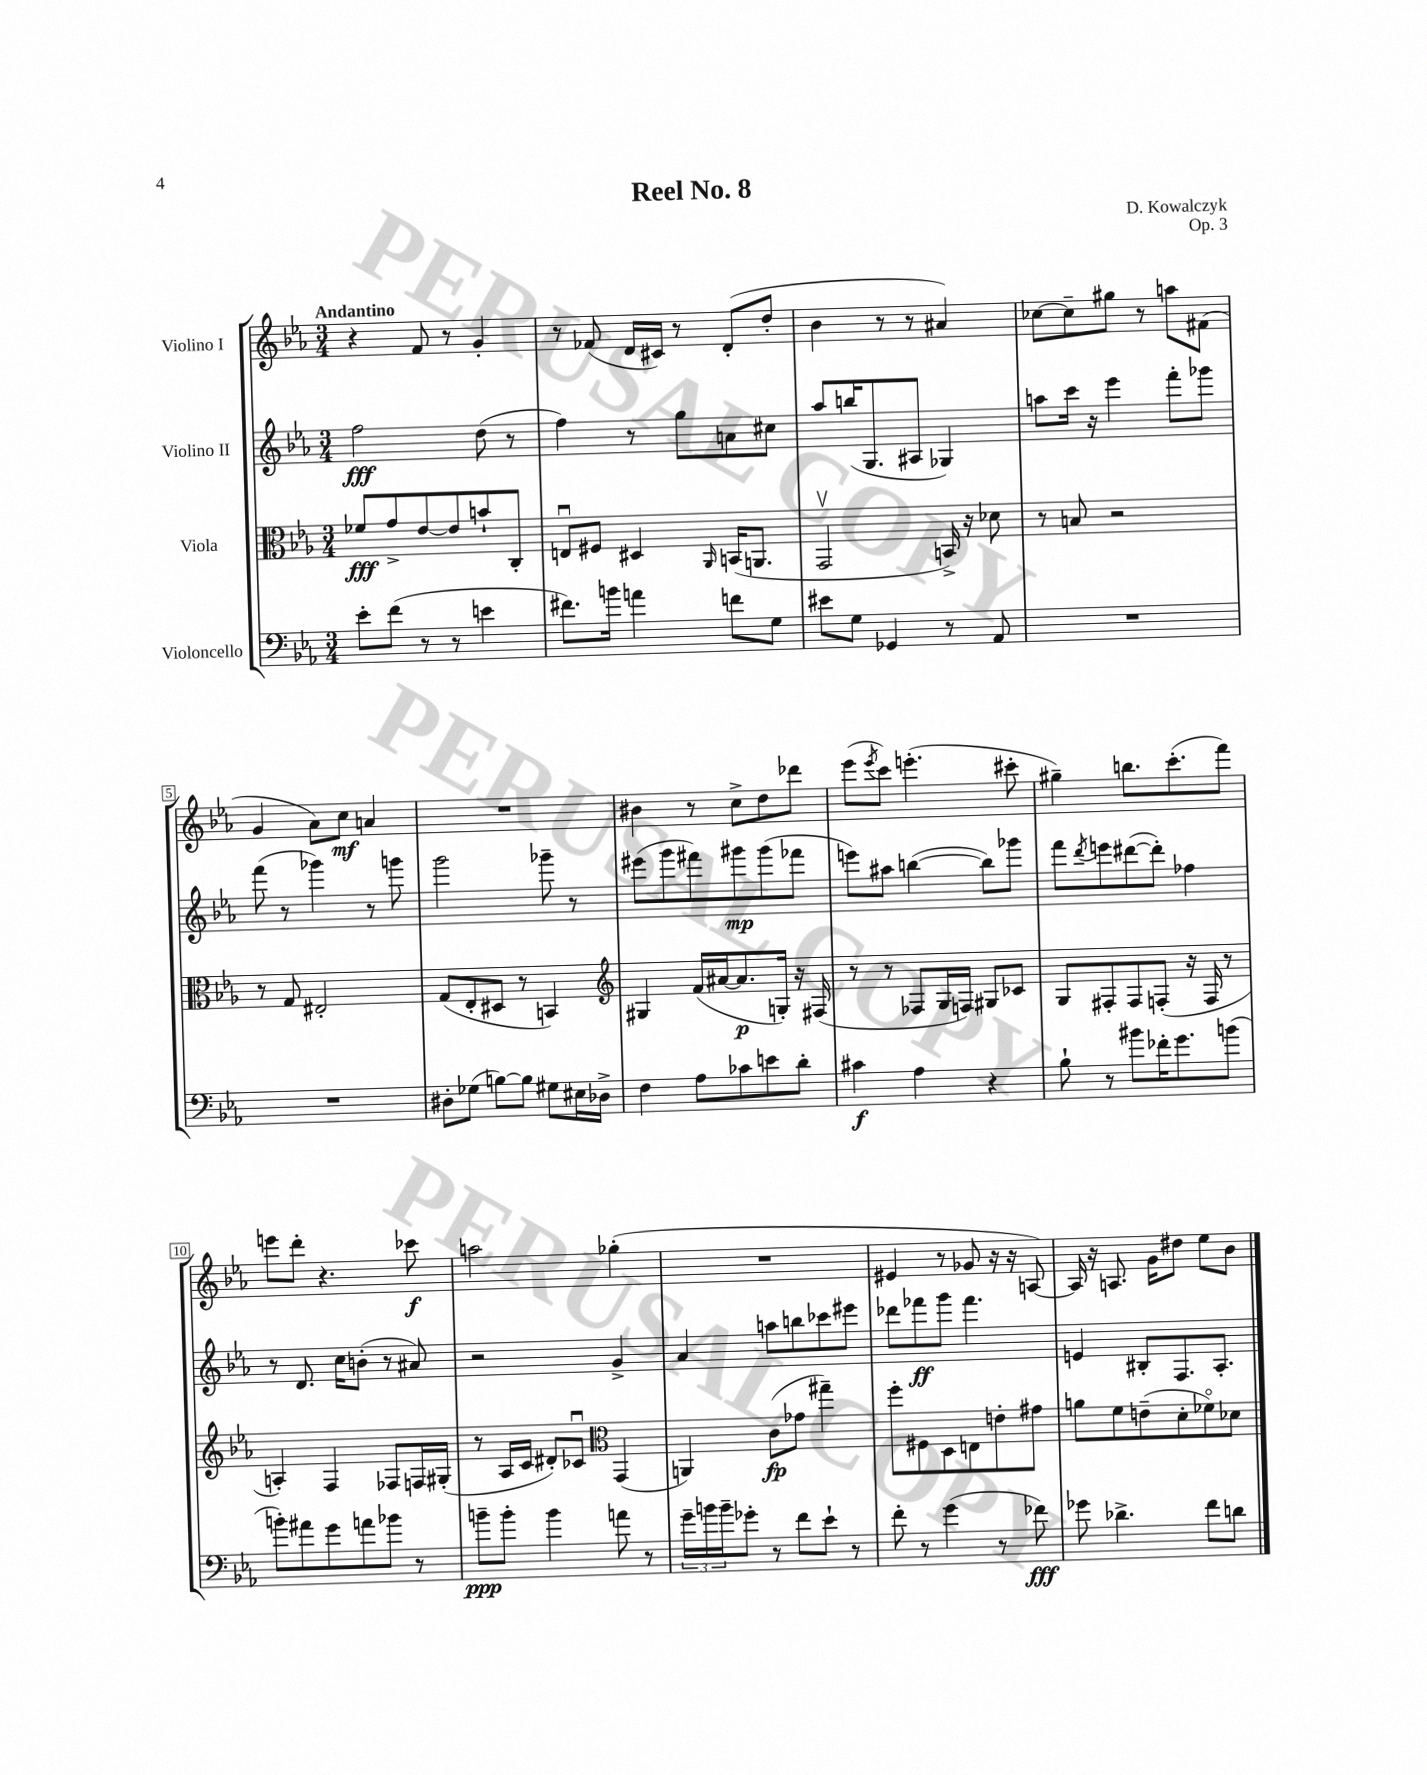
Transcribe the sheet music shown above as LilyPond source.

\header { title = "Reel No. 8" composer = "D. Kowalczyk" opus = "Op. 3" }
<<
\new StaffGroup <<
\new Staff = "s0" \with { instrumentName = "Violino I" } {
    \clef treble \key ees \major \numericTimeSignature \time 3/4 \tempo "Andantino"
    r4 f'8 r8 g'4-. |
    r8 fes'8( d'16 cis'16) r8 d'8-.( d''8-. |
    bes'4 r8 r8 ais'4) |
    ces''8~ ces''8-- gis''8 r8 a''8 fis'8( |
    g'4 aes'8) c''8\mf a'4 |
    R2. |
    bis'4 r8 c''8-> d''8 des'''8 |
    ees'''8( \acciaccatura { ees'''8 } c'''8) e'''4.-.( cis'''8-. |
    gis''4--) b''8. c'''8.-.( f'''8) |
    e'''8 d'''8-. r4. ces'''8\f |
    a''2 ges''4-.( |
    R2. |
    eis'4 r8 ges'8 r16 r16 a8~) |
    a16 r16 a8. g'16 dis''8 ees''8 bes'8 \bar "|." |
}
\new Staff = "s1" \with { instrumentName = "Violino II" } {
    \clef treble \key ees \major \numericTimeSignature \time 3/4
    f''2\fff d''8( r8 |
    f''4) r8 g''8 a'8 cis''8 |
    aes''8 b''16( g8. ais8 ges4) |
    a''8 c'''16 r16 ees'''4 f'''8-. ges'''8 |
    f'''8( r8 ges'''4) r8 g'''8 |
    g'''2 ges'''8-- r8 |
    eis'''8( g'''8 fis'''8) gis'''8\mp gis'''8( fes'''8 |
    e'''8) ais''8 b''4~( b''8) ges'''8 |
    f'''8 \acciaccatura { d'''8 } e'''8 dis'''8~( dis'''8-.) fes''4 |
    r8 d'8. c''16 b'8-.( r8 ais'8) |
    r2 g'4-> |
    aes'4 a''8 b''8 ces'''8 eis'''8 |
    des'''8 fes'''8\ff g'''8 fes'''4. |
    e'4 bis8-. f8. aes8.-. \bar "|." |
}
\new Staff = "s2" \with { instrumentName = "Viola" } {
    \clef alto \key ees \major \numericTimeSignature \time 3/4
    fes'8\fff g'8-> ees'8~ ees'8 b'8-! c8-. |
    e8\downbow fis8 dis4 \grace { aes,16 } b,16( a,8. |
    g,2\upbow b,16->) r16 des'8 |
    r8 b8 r2 |
    r8 g8 eis2-. |
    g8( ees8-. dis8 r8 b,4) |
    \clef treble gis4 f'16( ais'16~ ais'8.\p g16-.) r16 fis16( |
    r8 r8 fes8 g16 f16) gis8 ces'8 |
    g8 fis8-. fis8 f8-.( r16 f16 r8 |
    a4-.) f4 fes8 f16 gis16-.( |
    r8 aes16 c'16 dis'8-.) ces'8\downbow \clef alto g,4( |
    a,4) c'8\fp( ges'8 gis''4--) |
    f''8-. fis8 d8 e8 e'8-. gis'8 |
    a'8 f'8 e'8--( d'8-. fes'8\flageolet) des'8 \bar "|." |
}
\new Staff = "s3" \with { instrumentName = "Violoncello" } {
    \clef bass \key ees \major \numericTimeSignature \time 3/4
    ees'8-. f'8( r8 r8 e'4 |
    fis'8.) b'16 a'4 f'8 g8 |
    eis'8 g8 ges,4 r8 aes,8 |
    R2. |
    R2. |
    dis8-. ges8( b8~) b8 gis8 eis16 des16-> |
    f4 aes8 ces'8 e'8 d'8-. |
    cis'4\f aes4 r4 |
    bes8-! r8 bis'8 fes'16-. g'8. b'8( |
    b'8-.) ais'8 g'8 a'8 bes'8 r8 |
    b'8--\ppp b'8-. b'4 a'8 r8 |
    \tuplet 3/2 { g'16-- b'16 b'16-- } ges'8-. r8 f'8 ees'8-! r8 |
    f'8-. r8 g'4( r8 fes'8\fff) |
    ges'8 des'4.-> f'8 d'8 \bar "|." |
}
>>
>>
\layout { \context { \Score \override BarNumber.stencil = #(make-stencil-boxer 0.1 0.3 ly:text-interface::print) } }
